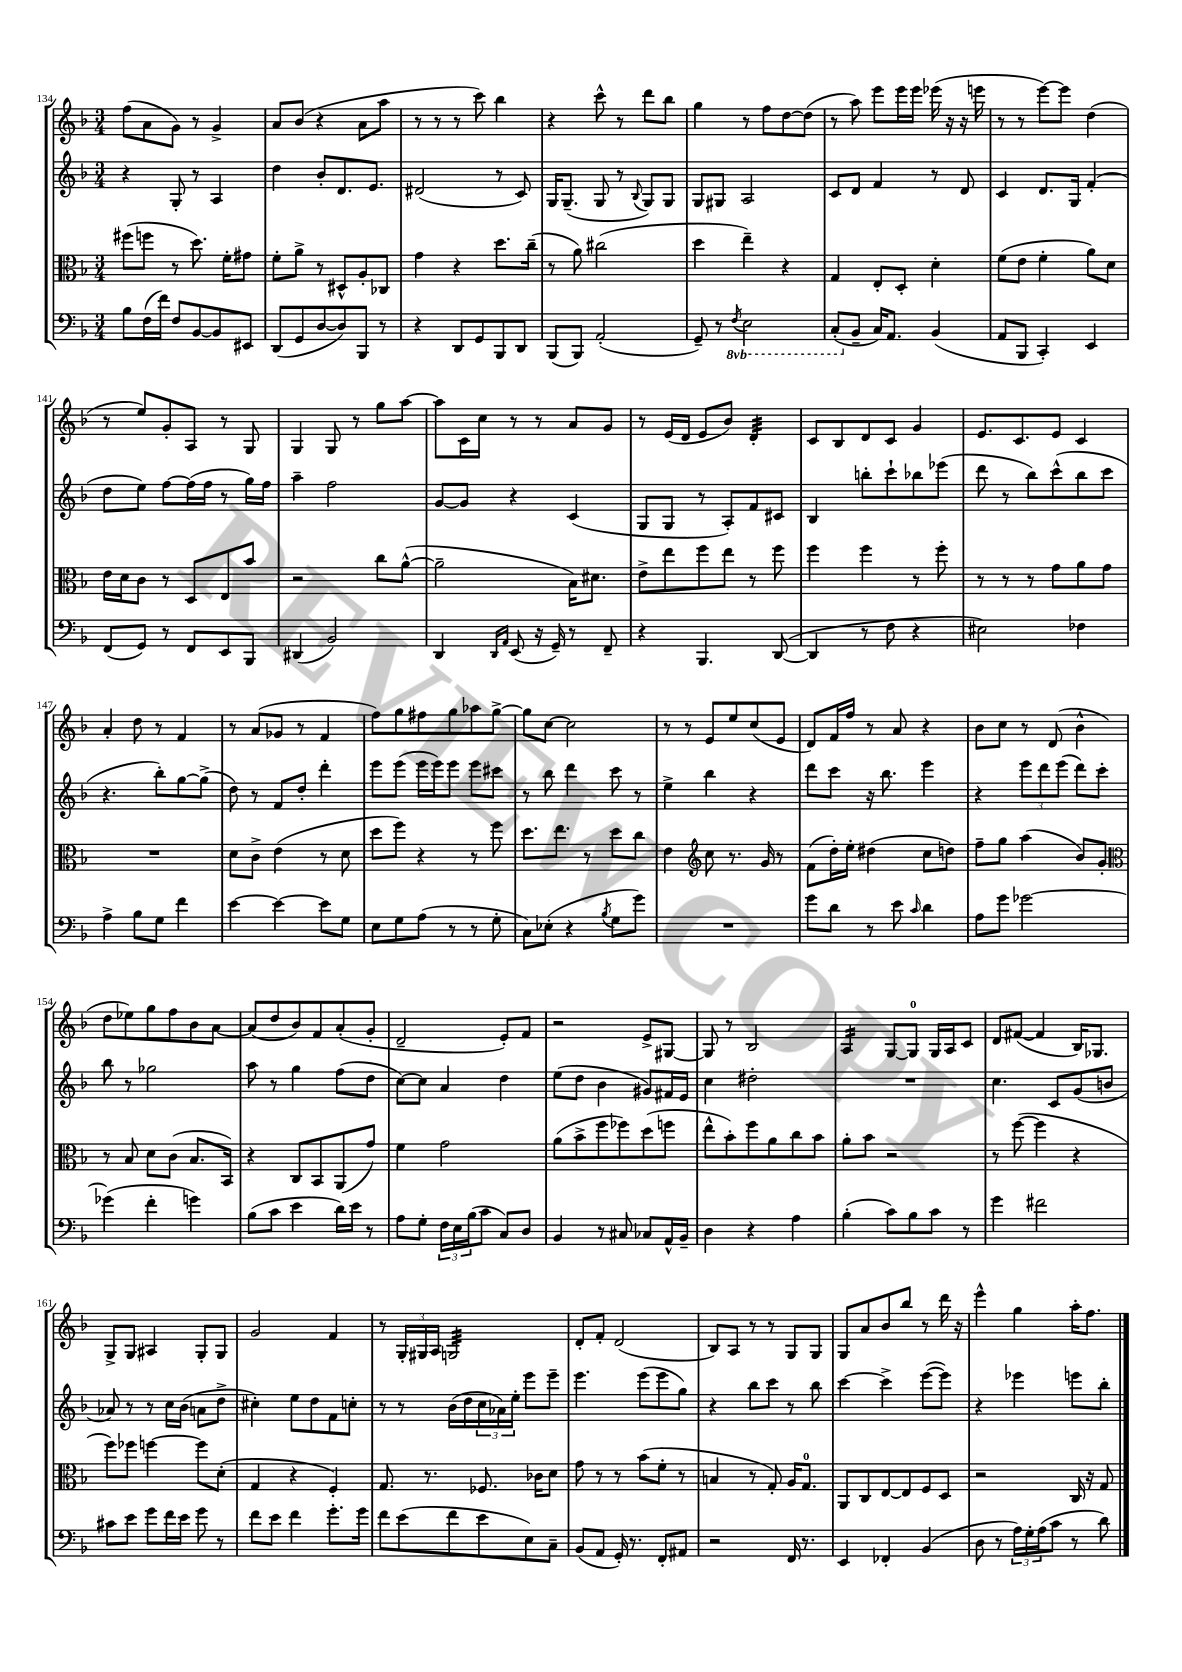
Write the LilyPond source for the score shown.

<<
\new StaffGroup <<
\new Staff = "s0" {
    \clef treble \key f \major \numericTimeSignature \time 3/4
    f''8( a'8 g'8) r8 g'4-> |
    a'8 bes'8( r4 a'8 a''8 |
    r8 r8 r8 c'''8) bes''4 |
    r4 c'''8-^ r8 d'''8 bes''8 |
    g''4 r8 f''8 d''8~ d''8( |
    r8 a''8) e'''8 e'''16 e'''16 ees'''16( r16 r16 e'''16 |
    r8 r8 e'''8~) e'''8 d''4( |
    r8 e''8) g'8-. a8 r8 g8 |
    g4 g8 r8 g''8 a''8~ |
    a''8 c'16 c''16 r8 r8 a'8 g'8 |
    r8 e'16( d'16 e'8 bes'8) d'4:32-. |
    c'8 bes8 d'8 c'8 g'4 |
    e'8. c'8. e'8 c'4 |
    a'4-. d''8 r8 f'4 |
    r8 a'8( ges'8 r8 f'4 |
    f''8) g''8 fis''8 g''8 aes''8 g''8~-> |
    g''8 c''8~ c''2 |
    r8 r8 e'8 e''8 c''8( e'8 |
    d'8) f'16 f''16 r8 a'8 r4 |
    bes'8 c''8 r8 d'8( bes'4-^ |
    d''8 ees''8) g''8 f''8 bes'8 a'8~ |
    a'8( d''8 bes'8) f'8 a'8-.( g'8-. |
    d'2-- e'8-.) f'8 |
    r2 e'8-> gis8~ |
    gis8 r8 bes2 |
    a4:16 g8~ g8-0 g16 a16 c'8 |
    d'8 fis'8~( fis'4 bes16) ges8. |
    g8-> g8 ais4 g8-. g8 |
    g'2 f'4 |
    r8 \tuplet 3/2 { g16-. gis16 a16 } g2:32 |
    d'8-. f'8-. d'2( |
    bes8) a8 r8 r8 g8 g8 |
    g8 a'8 bes'8 bes''8 r8 d'''16 r16 |
    e'''4-^ g''4 a''16-. f''8. \bar "|." |
}
\new Staff = "s1" {
    \clef treble \key f \major \numericTimeSignature \time 3/4
    r4 g8-. r8 a4 |
    d''4 bes'8-. d'8. e'8. |
    dis'2( r8 c'8) |
    g16 g8.--( g8 r8 \appoggiatura { bes8 } g8) g8 |
    g8 gis8 a2 |
    c'8 d'8 f'4 r8 d'8 |
    c'4 d'8. g16 f'4-.( |
    d''8 e''8) f''8~ f''16( f''16 r8 g''16) f''16 |
    a''4-- f''2 |
    g'8~ g'8 r4 c'4( |
    g8 g8 r8 a8-.) f'8 cis'8 |
    bes4 b''8-. c'''8-! bes''8 ees'''8( |
    d'''8 r8 bes''8) c'''8-^( bes''8 c'''8 |
    r4. bes''8-.) g''8~ g''8->( |
    d''8) r8 f'8 d''8-. d'''4-. |
    e'''8 e'''8( e'''16 e'''16) e'''8 e'''8 cis'''8 |
    r8 bes''8 d'''4 c'''8 r8 |
    e''4-> bes''4 r4 |
    d'''8 c'''8 r16 bes''8. e'''4 |
    r4 \tuplet 3/2 { e'''8 d'''8 e'''8( } d'''8) c'''8-. |
    bes''8 r8 ges''2 |
    a''8 r8 g''4 f''8( d''8 |
    c''8~) c''8 a'4 d''4 |
    e''8( d''8 bes'4 gis'8) fis'16 e'16 |
    c''4 dis''2-. |
    R2. |
    c''4. c'8 g'8( b'8 |
    aes'8) r8 r8 c''16 bes'16( a'8 d''8-> |
    cis''4-.) e''8 d''8 f'8 c''8-. |
    r8 r8 bes'16( d''16 \tuplet 3/2 { c''16 aes'16) e''16-. } e'''8 e'''8-- |
    e'''4. e'''8( e'''8 g''8) |
    r4 bes''8 c'''8 r8 bes''8 |
    c'''4~ c'''4-> e'''8~( e'''8) |
    r4 ees'''4 e'''8 bes''8-. \bar "|." |
}
\new Staff = "s2" {
    \clef alto \key f \major \numericTimeSignature \time 3/4
    fis''8( f''8 r8 d''8.) f'16-. gis'8 |
    f'8-. a'8-> r8 dis8-^ a8-. ces8 |
    g'4 r4 d''8. c''16--( |
    r8 a'8) cis''2( |
    d''4 e''4--) r4 |
    g4 e8-. d8-. d'4-. |
    f'8( e'8 f'4-. a'8) d'8 |
    e'16 d'16 c'8 r8 d8 e8 bes'8 |
    r2 c''8 a'8~-^( |
    a'2-- bes16) dis'8. |
    e'8-> e''8 f''8 e''8 r8 f''8 |
    f''4 f''4 r8 f''8-. |
    r8 r8 r8 g'8 a'8 g'8 |
    R2. |
    d'8 c'8-> e'4( r8 d'8 |
    d''8 f''8) r4 r8 f''8 |
    d''8. e''8. r8 d''8 c''8 |
    e'4 \clef treble c''8 r8. g'16 r8 |
    f'8( d''16-.) e''16-. dis''4( c''8 d''8) |
    f''8-- g''8 a''4( bes'8) g'8-. |
    \clef alto r8 bes8 d'8 c'8( bes8. bes,16) |
    r4 c8 bes,8 a,8( g'8) |
    f'4 g'2 |
    a'8( bes'8-> f''8 fes''8) d''8( f''8 |
    e''8-^ bes'8-.) f''8 a'8 c''8 bes'8 |
    a'8-. bes'8 r2 |
    r8 f''8~( f''4 r4 |
    f''8) fes''8 f''4~ f''8 d'8-.( |
    g4 r4 f4-.) |
    g8. r8. fes8. ces'16 d'8 |
    g'8 r8 r8 bes'8( f'8-. r8 |
    b4 r8 g8-.) a16 g8.-0 |
    a,8 c8 e8~ e8 f8 d8 |
    r2 c16 r16 g8 \bar "|." |
}
\new Staff = "s3" {
    \clef bass \key f \major \numericTimeSignature \time 3/4 \set Staff.ottavationMarkups = #ottavation-simple-ordinals
    bes8 f16( f'16) f8 bes,8~ bes,8 eis,8 |
    d,8( g,8 d8~ d8) bes,,8 r8 |
    r4 d,8 g,8 bes,,8 d,8 |
    bes,,8( bes,,8) a,2-.( |
    g,8--) r8 \ottava #-1 \acciaccatura { f,8 } e,2 |
    c,8-.( \ottava #0 bes,8-- c16) a,8. bes,4( |
    a,8 bes,,8 c,4-.) e,4 |
    f,8( g,8) r8 f,8 e,8 bes,,8 |
    dis,4( bes,2) |
    d,4 \grace { d,16 a,16 } e,8( r16 g,16--) r8 f,8-- |
    r4 bes,,4. d,8~( |
    d,4 r8 f8 r4 |
    eis2) fes4 |
    a4-> bes8 g8 f'4 |
    e'4~ e'4~ e'8 g8 |
    e8 g8 a8( r8 r8 g8-. |
    c8) ees8-.( r4 \acciaccatura { bes8 } g8 g'8) |
    R2. |
    g'8 d'8 r8 e'8 \grace { c'16 } d'4 |
    a8 g'8 ges'2~ |
    ges'4( f'4-. g'4) |
    bes8( c'8 e'4 d'16) e'16 r8 |
    a8 g8-. \tuplet 3/2 { f16 e16 bes16( } c'8 c8) d8 |
    bes,4 r8 cis8 ces8 a,16-^ bes,16-- |
    d4 r4 a4 |
    bes4-.( c'8) bes8 c'8 r8 |
    g'4 fis'2 |
    cis'8 e'8 g'8 f'16 e'16 g'8 r8 |
    f'8 e'8 f'4 g'8.-. g'16 |
    f'8 e'8( f'8 e'8 e8) c8-- |
    bes,8( a,8 g,16-.) r8. f,8-. ais,8 |
    r2 f,16 r8. |
    e,4 fes,4-. bes,4( |
    d8 r8 \tuplet 3/2 { a16) g16-. a16( } c'8 r8 d'8) \bar "|." |
}
>>
>>
\layout { \context { \Score currentBarNumber = #134 } }
